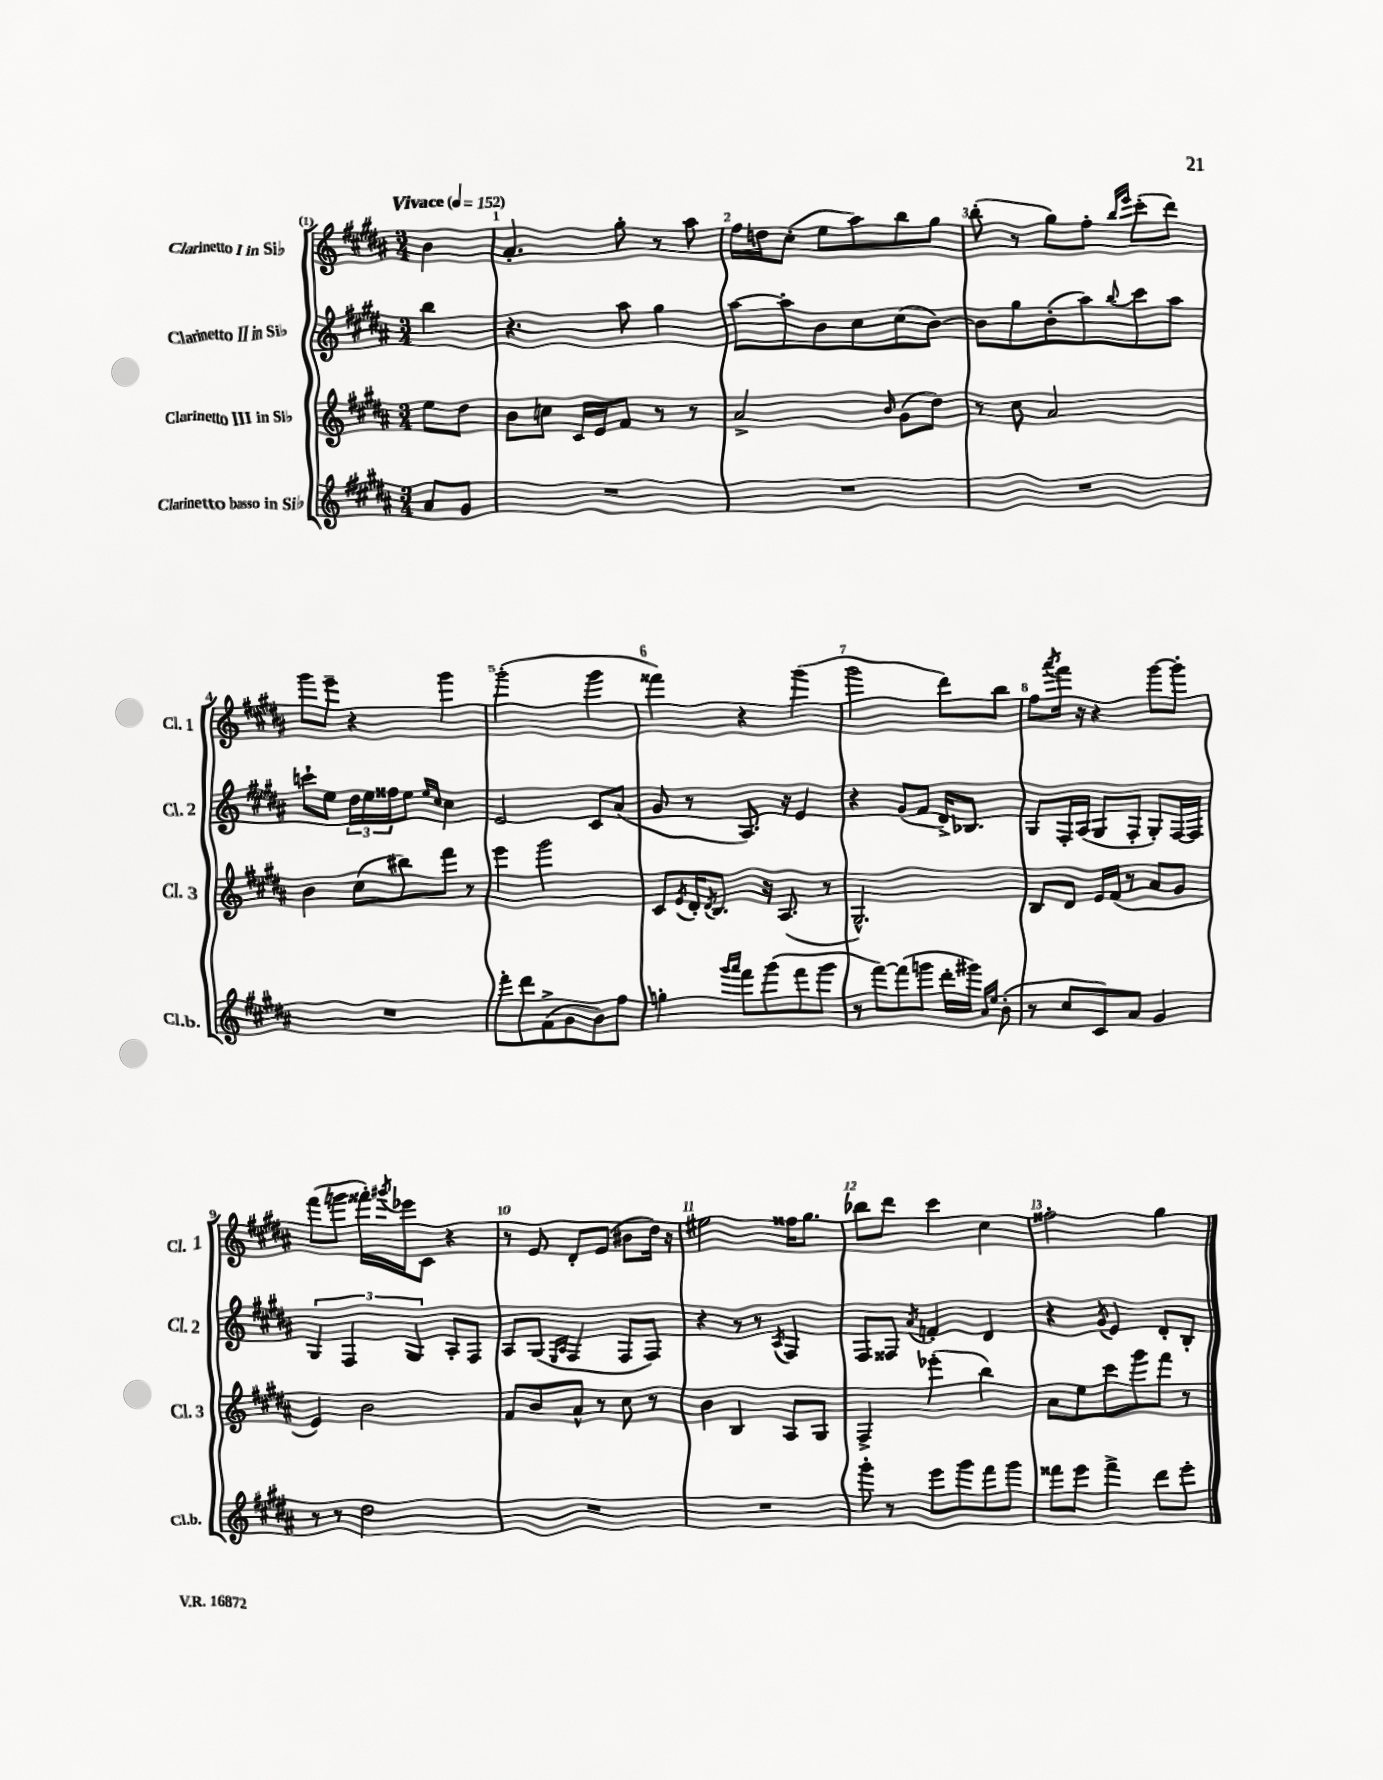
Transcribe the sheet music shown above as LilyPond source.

<<
\new StaffGroup <<
\new Staff = "s0" \with { instrumentName = "Clarinetto I in Sib" shortInstrumentName = "Cl. 1" } {
    \clef treble \key b \major \numericTimeSignature \time 3/4 \partial 4 \tempo "Vivace" 4 = 152
    b'4 |
    ais'4.-. gis''8-. r8 ais''8 |
    fis''16 d''16 cis''8-.( e''8 ais''8) b''8 gis''8 |
    b''8-.( r8 gis''8) fis''8-. \grace { b''16 e'''16 } cis'''8-.( dis'''8) |
    gis'''8 e'''8-- r4 gis'''4 |
    gis'''2-.( gis'''4 |
    fisis'''4) r4 gis'''4( |
    gis'''2 dis'''8) b''8 |
    fis''8 \acciaccatura { ais'''8 } fis'''16 r16 r4 gis'''8~ gis'''8-. |
    fis'''8( g'''8 fisis'''16-.) \acciaccatura { gis'''8 } ees'''16 cis'8 r4 |
    r8 e'8 dis'8-. e'8( bis'8 dis''16) r16 |
    eis''2 fisis''16 gis''8. |
    bes''8 dis'''8 cis'''4 cis''4 |
    fisis''2-. gis''4 \bar "|." |
}
\new Staff = "s1" \with { instrumentName = "Clarinetto II in Sib" shortInstrumentName = "Cl. 2" } {
    \clef treble \key b \major \numericTimeSignature \time 3/4 \partial 4
    b''4 |
    r4. ais''8 gis''4 |
    ais''8~ ais''8-. b'8 cis''8 cis''8( b'8~) |
    b'8 gis''8 b'8-.( ais''8) \appoggiatura { b''8 } cis'''8 ais''8 |
    c'''8-! e''8 \tuplet 3/2 { dis''16 e''16 fisis''16 } e''8 \grace { e''16 cis''16 } cis''4 |
    e'2 cis'8 ais'8( |
    gis'8 r8 ais8.) r16 e'4 |
    r4 gis'8( fis'8 dis'16->) bes8. |
    gis8 fis16-. ais16( gis8 fis8-. gis8-.) fis16~ fis16 |
    \tuplet 3/2 { gis4 fis4 gis4 } ais8-. fis8 |
    ais8 gis8( \grace { e16 ais16 } fis4 fis8 fis8) |
    r4 r8 r8 \acciaccatura { ais8 } fis4 |
    fis8 fisis8 \acciaccatura { ais'8 } f'4-. dis'4 |
    r4 \acciaccatura { gis'8 } e'4 dis'8-. b8-. \bar "|." |
}
\new Staff = "s2" \with { instrumentName = "Clarinetto III in Sib" shortInstrumentName = "Cl. 3" } {
    \clef treble \key b \major \numericTimeSignature \time 3/4 \partial 4
    e''8 dis''8 |
    b'8 c''8 cis'16 e'16 fis'8 r8 r8 |
    ais'2-> \grace { b'16 } gis'8( dis''8) |
    r8 cis''8 ais'2 |
    b'4 cis''8( bis''8) fis'''8 r8 |
    e'''4 gis'''2 |
    cis'8 \acciaccatura { e'8 } dis'16-. \acciaccatura { dis'8 } b8. r16 ais8.( r8 |
    gis2.-^) |
    b8 dis'8 e'16 fis'16( r8 ais'8 gis'8 |
    e'4) b'2 |
    fis'8 b'8 ais'8-^ r8 cis''8 r8 |
    b'4 b4 ais8 gis8 |
    fis4-> ees'''4-.( b''4) |
    ais'8 e''8 cis'''8 gis'''8 fis'''8 r8 \bar "|." |
}
\new Staff = "s3" \with { instrumentName = "Clarinetto basso in Sib" shortInstrumentName = "Cl.b." } {
    \clef treble \key b \major \numericTimeSignature \time 3/4 \partial 4
    ais'8 gis'8 |
    R2. |
    R2. |
    R2. |
    R2. |
    fis'''8-. dis'''8 fis'8->( gis'8 b'8) fis''8 |
    g''4-. \grace { gis'''16 ais'''16 } fis'''8 gis'''8( fis'''8 gis'''8 |
    r8 fis'''8~) fis'''8( g'''8 dis'''16-. gis'''16) \grace { ais'16 e''16 } b'8-.( |
    r8 cis''8 cis'8) ais'8 gis'4 |
    r8 r8 dis''2 |
    R2. |
    R2. |
    gis'''8-. r8 e'''8 gis'''8 fis'''8 gis'''8 |
    fisis'''8 e'''8 fisis'''4-> dis'''8 e'''8-. \bar "|." |
}
>>
>>
\layout { \context { \Score \override BarNumber.break-visibility = ##(#f #t #t) barNumberVisibility = #all-bar-numbers-visible } }
